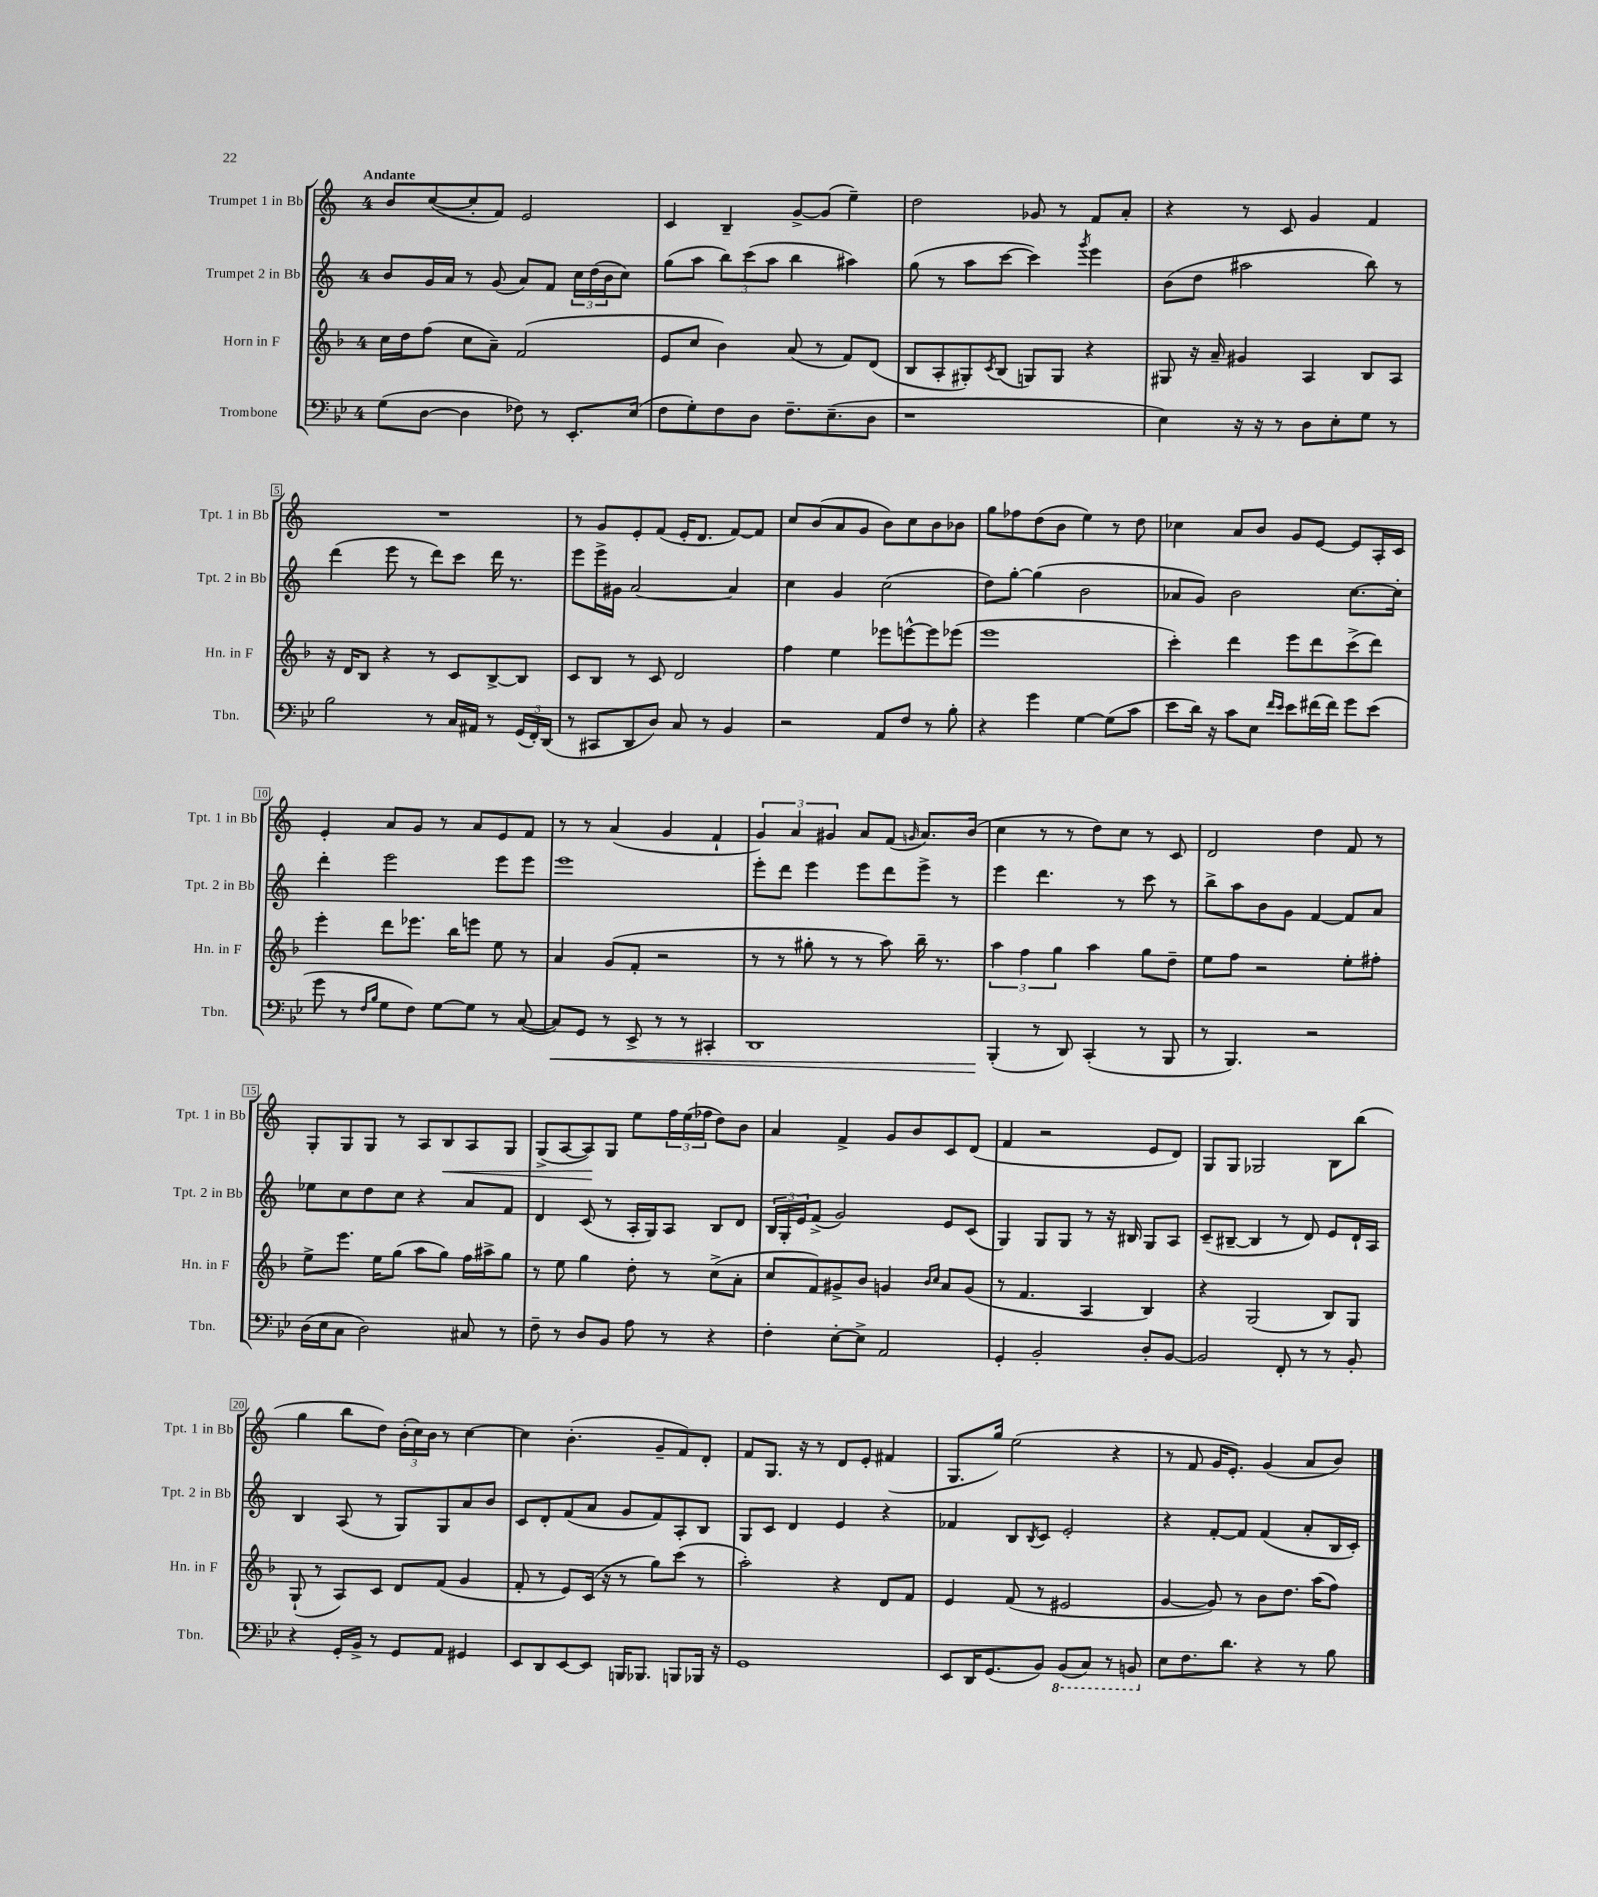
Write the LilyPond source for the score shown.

<<
\new StaffGroup <<
\new Staff = "s0" \with { instrumentName = "Trumpet 1 in Bb" shortInstrumentName = "Tpt. 1 in Bb" } {
    \clef treble \key c \major \once \override Staff.TimeSignature.style = #'single-digit \time 4/4 \tempo "Andante"
    b'8 c''8~( c''8-. f'8) e'2 |
    c'4 b4-- g'8~-> g'8( e''4--) |
    d''2 ges'8 r8 f'8 a'8-. |
    r4 r8 c'8 g'4 f'4 |
    R1 |
    r8 g'8 e'8-. f'8( e'16-. d'8. f'8~) f'8 |
    c''8 b'8( a'8 g'8 b'8) c''8 b'8 bes'8 |
    g''8 fes''8 d''8( b'8 e''4) r8 d''8 |
    ces''4 a'8 b'8 g'8 e'8~ e'8 a16-. c'16 |
    e'4-. a'8 g'8 r8 a'8 e'8 f'8 |
    r8 r8 a'4( g'4 f'4-! |
    \tuplet 3/2 { g'4) a'4 gis'4 } a'8 f'8( \grace { g'16 } a'8.) b'16( |
    c''4 r8 r8 d''8) c''8 r8 c'8 |
    d'2 d''4 f'8 r8 |
    g8-. g8 g8 r8 a8 b8\< a8 g8 |
    g8->( a8~ a8\!) g8 e''8 \tuplet 3/2 { f''16 e''16( fes''16 } d''8) b'8 |
    a'4 f'4-> g'8 b'8 c'8 d'8( |
    f'4 r2 e'8 d'8) |
    g8 g8 ges2 b8 b''8( |
    g''4 b''8 d''8) \tuplet 3/2 { b'16-.( c''16) b'16 } r8 c''4~ |
    c''4 b'4.-.( g'8-- f'8) d'8-. |
    f'8 g8. r16 r8 d'8 e'8-. fis'4( |
    g8. g''16) e''2( r4 |
    r8 f'8 g'16 e'8.-.) g'4( a'8 b'8) \bar "|." |
}
\new Staff = "s1" \with { instrumentName = "Trumpet 2 in Bb" shortInstrumentName = "Tpt. 2 in Bb" } {
    \clef treble \key c \major \once \override Staff.TimeSignature.style = #'single-digit \time 4/4
    b'8 g'16 a'16 r8 g'8( a'8) f'8 \tuplet 3/2 { c''16 d''16( b'16 } c''8) |
    g''8( a''8 \tuplet 3/2 { b''8) c'''8( a''8 } b''4 ais''4) |
    g''8( r8 a''8 c'''8~ c'''4) \acciaccatura { g'''8 } e'''4 |
    b'8( d''8 ais''2 b''8) r8 |
    d'''4( e'''8 r8 d'''8) c'''8 d'''16 r8. |
    e'''8 e'''16-> gis'16 a'2~ a'4 |
    c''4 g'4 c''2( |
    d''8) g''8~-. g''4( b'2 |
    aes'8 g'8) b'2 c''8.~ c''16-. |
    d'''4-. e'''2 e'''8 e'''8 |
    e'''1 |
    e'''8-. d'''8 e'''4 e'''8 d'''8 e'''8-> r8 |
    e'''4 d'''4. r8 c'''8 r8 |
    b''8-> a''8 b'8 g'8 f'4~ f'8 a'8 |
    ees''8 c''8 d''8 c''8 r4 a'8 f'8 |
    d'4 c'8( r8 a16-. g16) a8 b8 d'8 |
    \tuplet 3/2 { b16 g16-. e'16 } f'8->( g'2) e'8 c'8( |
    g4) g8 g8 r8 r16 bis16 g8 a8 |
    c'8--( bis8~-- bis4 r8 d'8) e'8 d'16-! a16 |
    b4 a8( r8 g8) g8 a'8 b'8 |
    c'8 d'8-. f'8( a'8 g'8 f'8) a8-. b8 |
    g8 c'8 d'4 e'4 r4 |
    fes'4 b8 \acciaccatura { b8 } c'8 e'2-. |
    r4 f'8~-. f'8 f'4( a'8-. b16 c'16-.) \bar "|." |
}
\new Staff = "s2" \with { instrumentName = "Horn in F" shortInstrumentName = "Hn. in F" } {
    \clef treble \key f \major \once \override Staff.TimeSignature.style = #'single-digit \time 4/4
    c''16 d''16 f''8( c''8 a'8--) f'2( |
    e'8 c''8 bes'4) a'8( r8 f'8) d'8( |
    bes8 a8-. gis8-.) \acciaccatura { c'8 } bes8( g8) g8 r4 |
    gis8 r16 a'16-- gis'4 a4 bes8 a8 |
    r16 d'16 bes8 r4 r8 c'8 bes8~-> bes8 |
    c'8 bes8 r8 c'8 d'2 |
    f''4 e''4 ees'''8 e'''8~-^ e'''8 ees'''8( |
    e'''1 |
    c'''4-.) d'''4 e'''8 d'''8 c'''8->( d'''8) |
    e'''4-. d'''8 ees'''8. bes''16 e'''8 e''8 r8 |
    a'4 g'8( f'8-. r2 |
    r8 r8 gis''8-. r8 r8 a''8) bes''16-- r8. |
    \tuplet 3/2 { a''4 f''4 g''4 } a''4 g''8 d''8-- |
    e''8 f''8 r2 e''8-. fis''8-. |
    e''8-> e'''8. e''16 g''8( a''8 g''8) f''16 ais''16-> g''8 |
    r8 e''8 g''4 d''8-. r8 c''8->( a'8-. |
    c''8 f'8) gis'8-> bes'8 g'4 \grace { bes'16 c''16 } a'8 g'8( |
    r8 f'4. a4 bes4) |
    r4 g2( bes8) g8 |
    g8-!( r8 a8) c'8 d'8 f'8( g'4 |
    f'8-. r8 e'8) c'16( r16 r8 g''8) c'''8( r8 |
    a''2-.) r4 d'8 f'8 |
    e'4 f'8( r8 eis'2 |
    g'4~ g'8) r8 bes'8 d''8. a''16( f''8) \bar "|." |
}
\new Staff = "s3" \with { instrumentName = "Trombone" shortInstrumentName = "Tbn." } {
    \clef bass \key bes \major \once \override Staff.TimeSignature.style = #'single-digit \time 4/4
    g8( d8~ d4 fes8) r8 ees,8.-. ees16( |
    f8 g8-.) f8 d8 f8.-- ees8.--( d8 |
    r1 |
    ees4) r16 r16 r8 d8 ees8-. g8 r8 |
    bes2 r8 c16 ais,16 r8 \tuplet 3/2 { g,16( f,16-.) d,16( } |
    r8 cis,8 d,8 d8) c8 r8 bes,4 |
    r2 a,8 f8 r8 bes8-. |
    r4 g'4 g4~ g8( c'8 |
    ees'8 d'16) r16 c'8 ees8 \grace { f'16 ees'16 } ees'8 fis'16( fis'16) g'8 ees'8( |
    g'8 r8 \grace { f16 bes16 } g8 f8) g8~ g8 r8 c8~( |
    c8\<) g,8 r8 ees,8-> r8 r8 cis,4-. |
    d,1 |
    bes,,4-.\!( r8 d,8) c,4-.( r8 bes,,8 |
    r8 bes,,4.) r2 |
    d16( ees16 c8 d2) cis8 r8 |
    f8-- r8 d8 bes,8 a8 r8 r4 |
    f4-. ees8~-. ees8-> a,2 |
    g,4-. bes,2-. d8-. bes,8~ |
    bes,2 f,8-. r8 r8 bes,8-. |
    r4 g,16-. bes,16-> r8 g,8 a,8 gis,4 |
    ees,8 d,8 ees,8~ ees,8 b,,16 bes,,8. b,,8 bes,,16 r16 |
    g,1 |
    ees,8 d,16 g,8.( bes,8) \ottava #-1 bes,,8( c,8) r8 b,,8 \ottava #0 |
    ees8 f8. d'8. r4 r8 bes8 \bar "|." |
}
>>
>>
\layout { \context { \Score \override BarNumber.stencil = #(make-stencil-boxer 0.1 0.3 ly:text-interface::print) } }
